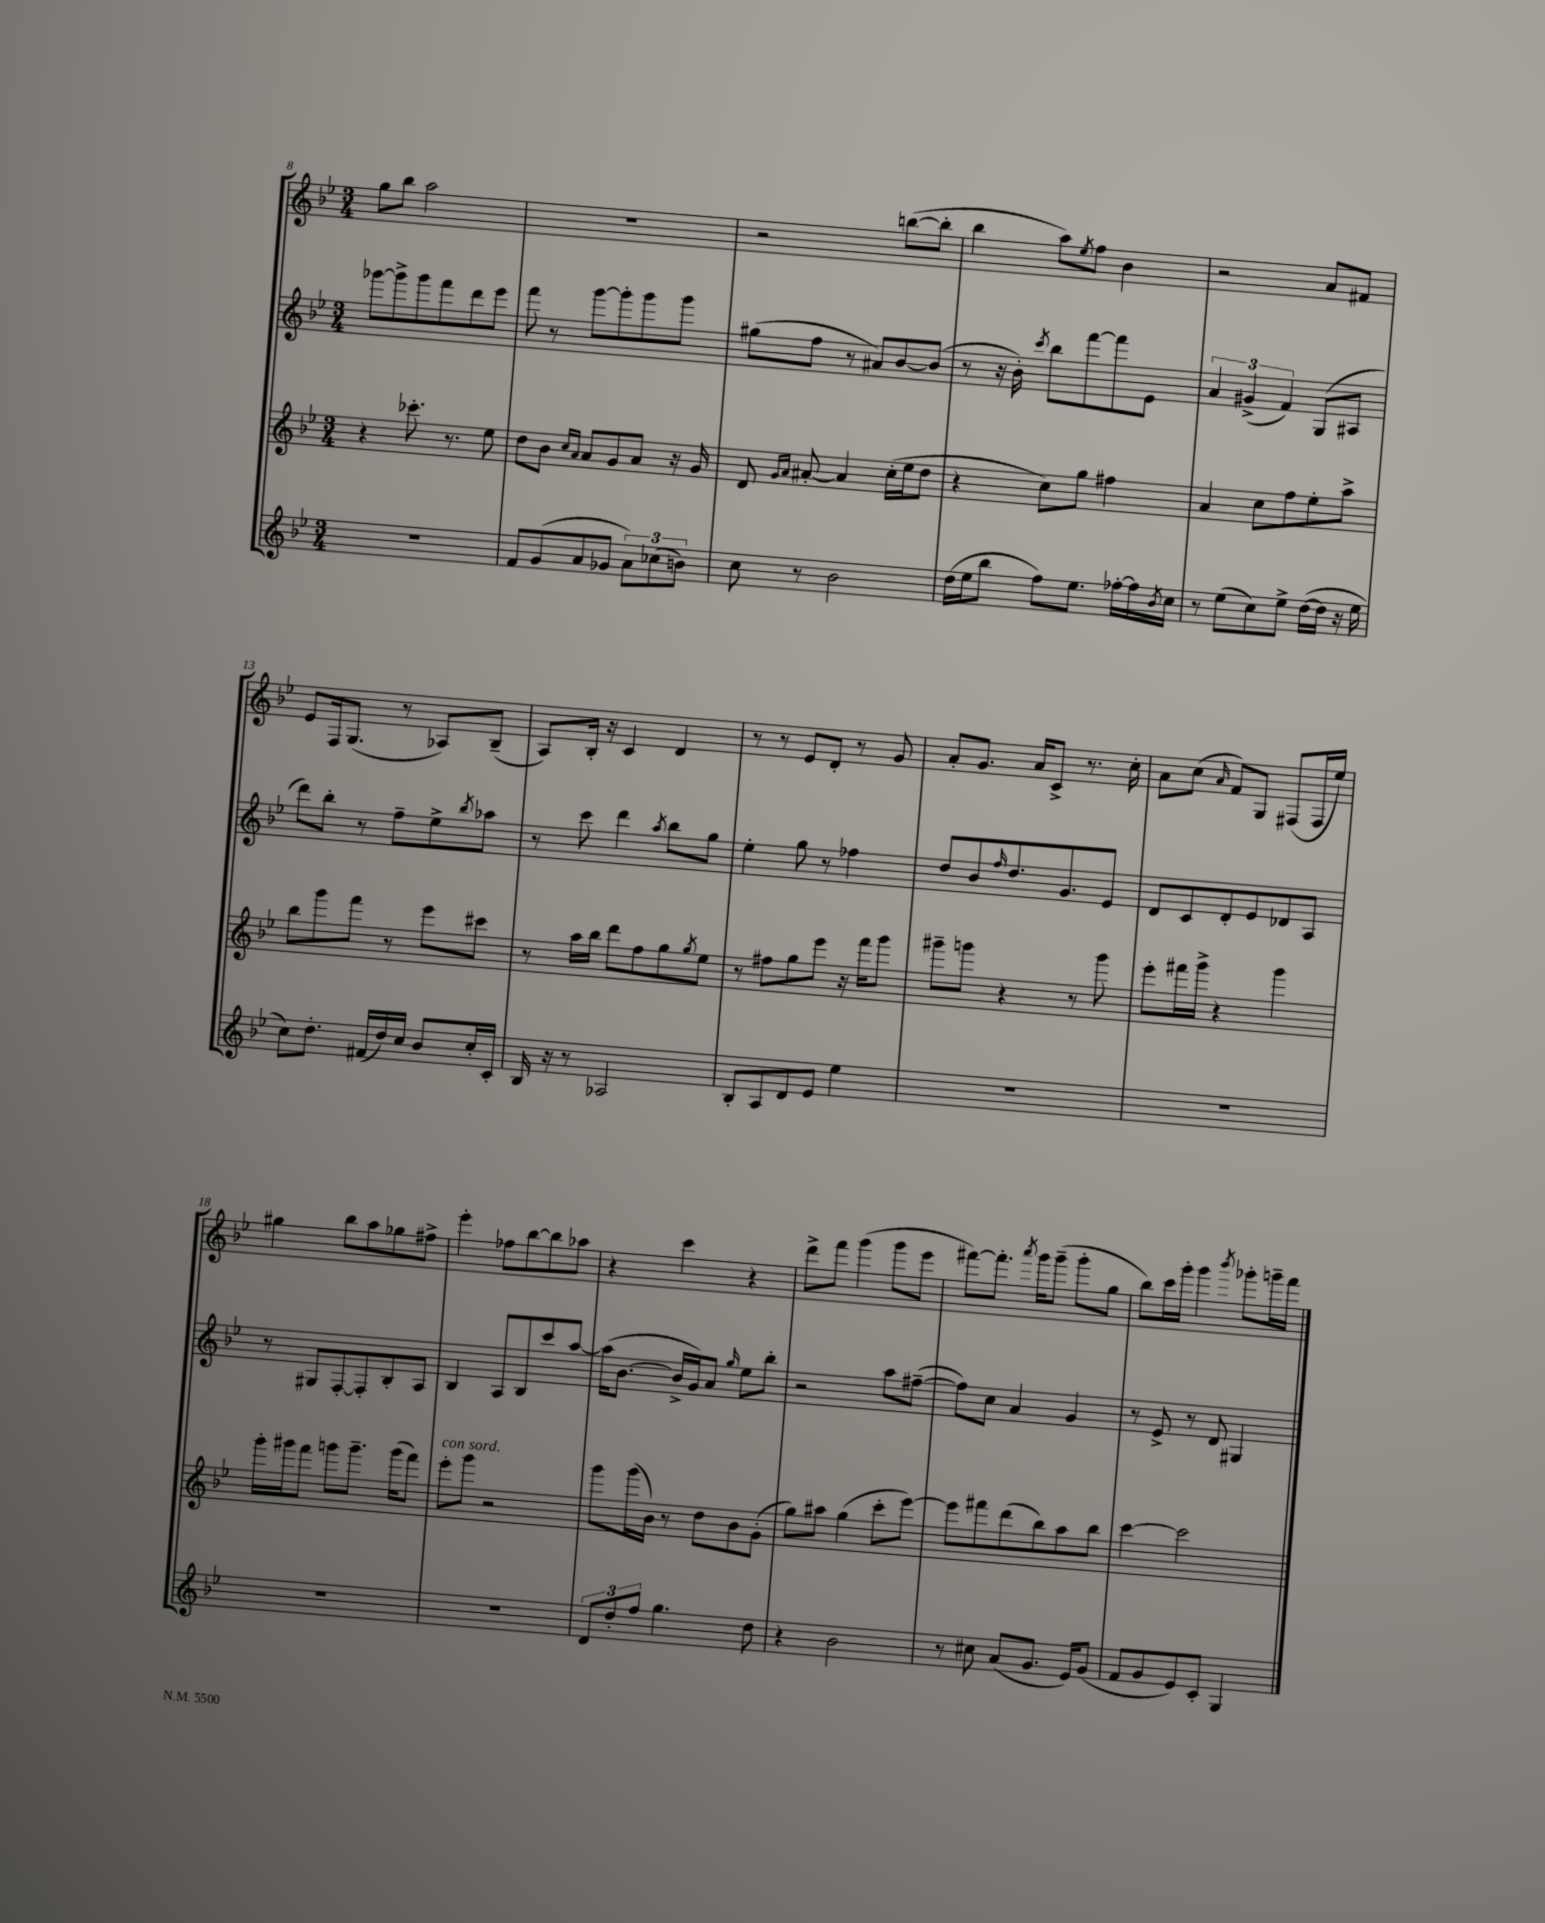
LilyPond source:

<<
\new StaffGroup <<
\new Staff = "s0" {
    \clef treble \key bes \major \numericTimeSignature \time 3/4
    g''8 bes''8 a''2 |
    R2. |
    r2 b''8~( b''8-. |
    bes''4 a''8) \acciaccatura { ees''8 } f''8 bes'4 |
    r2 a'8 fis'8 |
    ees'8 f16 g8.( r8 aes8) bes8--( |
    a8) bes16-. r16 c'4 d'4 |
    r8 r8 ees'8 d'8-. r8 g'8 |
    a'8-. g'8. a'16 c'8-> r8. c''16-. |
    a'8 c''8( \grace { a'16 } f'8) g8 fis8( fis16 ees''16) |
    gis''4 bes''8 a''8 ges''8 fis''8-> |
    ees'''4-. fes''8 bes''8~ bes''8 aes''8 |
    r4 c'''4 r4 |
    d'''8-> f'''8 g'''4( g'''8 ees'''8 |
    fis'''8~) fis'''8.-. \acciaccatura { a'''8 } g'''16 g'''8--( g'''8-. g''8 |
    bes''8) c'''16 g'''16-. g'''4 \acciaccatura { bes'''8 } ges'''8-. g'''16-- f'''16 \bar "|." |
}
\new Staff = "s1" {
    \clef treble \key bes \major \numericTimeSignature \time 3/4
    ges'''8~ ges'''8-> ges'''8 f'''8 d'''8 ees'''8 |
    f'''8 r8 g'''8~ g'''8-. g'''8 g'''8 |
    gis''8( f''8 r8 ais'8) bes'8~ bes'8( |
    r8 r16 bes'16-.) \acciaccatura { c'''8 } bes''8 f'''8~ f'''8 ees'8 |
    \tuplet 3/2 { a'4 gis'4->( f'4) } g8( ais8 |
    d'''8) bes''8-. r8 f''8-- ees''8-> \acciaccatura { bes''8 } aes''8 |
    r8 c'''8 d'''4 \acciaccatura { a''8 } bes''8 g''8 |
    ees''4-. g''8 r8 fes''4 |
    d''8 bes'8 \grace { f''16 } d''8. g'8. ees'8 |
    d'8 c'8 d'8-. ees'8 des'8 a8 |
    r8 gis8 f8~-. f8-. bes8-. a8 |
    bes4 a8 bes8 c'''8 a''8~ |
    a''16( bes'8.~ bes'16-> g'16) a'8 \grace { g''16 } ees''8 bes''8-. |
    r2 a''8 fis''8~--( |
    fis''8) c''8 a'4 g'4 |
    r8 ees'8-> r8 d'8 gis4 \bar "|." |
}
\new Staff = "s2" {
    \clef treble \key bes \major \numericTimeSignature \time 3/4
    r4 ces'''8.-. r8. ees''8 |
    d''8 bes'8 \grace { c''16 a'16 } a'8 g'8 a'8 r16 g'16 |
    d'8 \grace { g'16 a'16 } ais'8~-. ais'4 c''16-.( ees''16 d''8 |
    r4 c''8) g''8 fis''4 |
    a'4 c''8 f''8 ees''8-. a''8-> |
    bes''8 g'''8 f'''8 r8 ees'''8 cis'''8 |
    r8 a''16 bes''16 d'''8 f''8 g''8 \acciaccatura { g''8 } ees''8 |
    r8 fis''8 g''8 ees'''8 r16 f'''16 g'''8 |
    gis'''8-- g'''8 r4 r8 g'''8 |
    ees'''8-. fis'''16 g'''16-> r4 g'''4 |
    g'''16-. gis'''16 f'''8 g'''8 g'''8.-- g'''16( f'''8) |
    ees'''8-.^\markup { \italic "con sord." } g'''8 r2 |
    g'''8 g'''16( bes'16) r8 d''8 bes'8 g'8-.( |
    g''8) ais''8 g''4( c'''8-. ees'''8~) |
    ees'''8 fis'''8 d'''8( bes''8) a''8 bes''8 |
    c'''4~ c'''2 \bar "|." |
}
\new Staff = "s3" {
    \clef treble \key bes \major \numericTimeSignature \time 3/4
    R2. |
    f'8 g'8( a'8 ges'8 \tuplet 3/2 { a'8) ces''8( b'8) } |
    c''8 r8 bes'2 |
    d''16( ees''16 bes''8 f''8) ees''8. fes''16~-. fes''16 \acciaccatura { bes'8 } c''16 |
    r8 ees''8( c''8) ees''8-> d''16~( d''16 r16 ees''16 |
    c''8) d''8.-. fis'16( d''16) c''16 bes'8 c''16-. c'16-. |
    bes16 r16 r8 aes2 |
    bes8-. a8 d'8 ees'8 ees''4 |
    R2. |
    R2. |
    R2. |
    R2. |
    \tuplet 3/2 { d'8 d''8-. f''8 } g''4. d''8 |
    r4 bes'2 |
    r8 cis''8 a'8( g'8. ees'16) g'8( |
    f'8 g'8 ees'8) c'8-. g4 \bar "|." |
}
>>
>>
\layout { \context { \Score currentBarNumber = #8 } }
